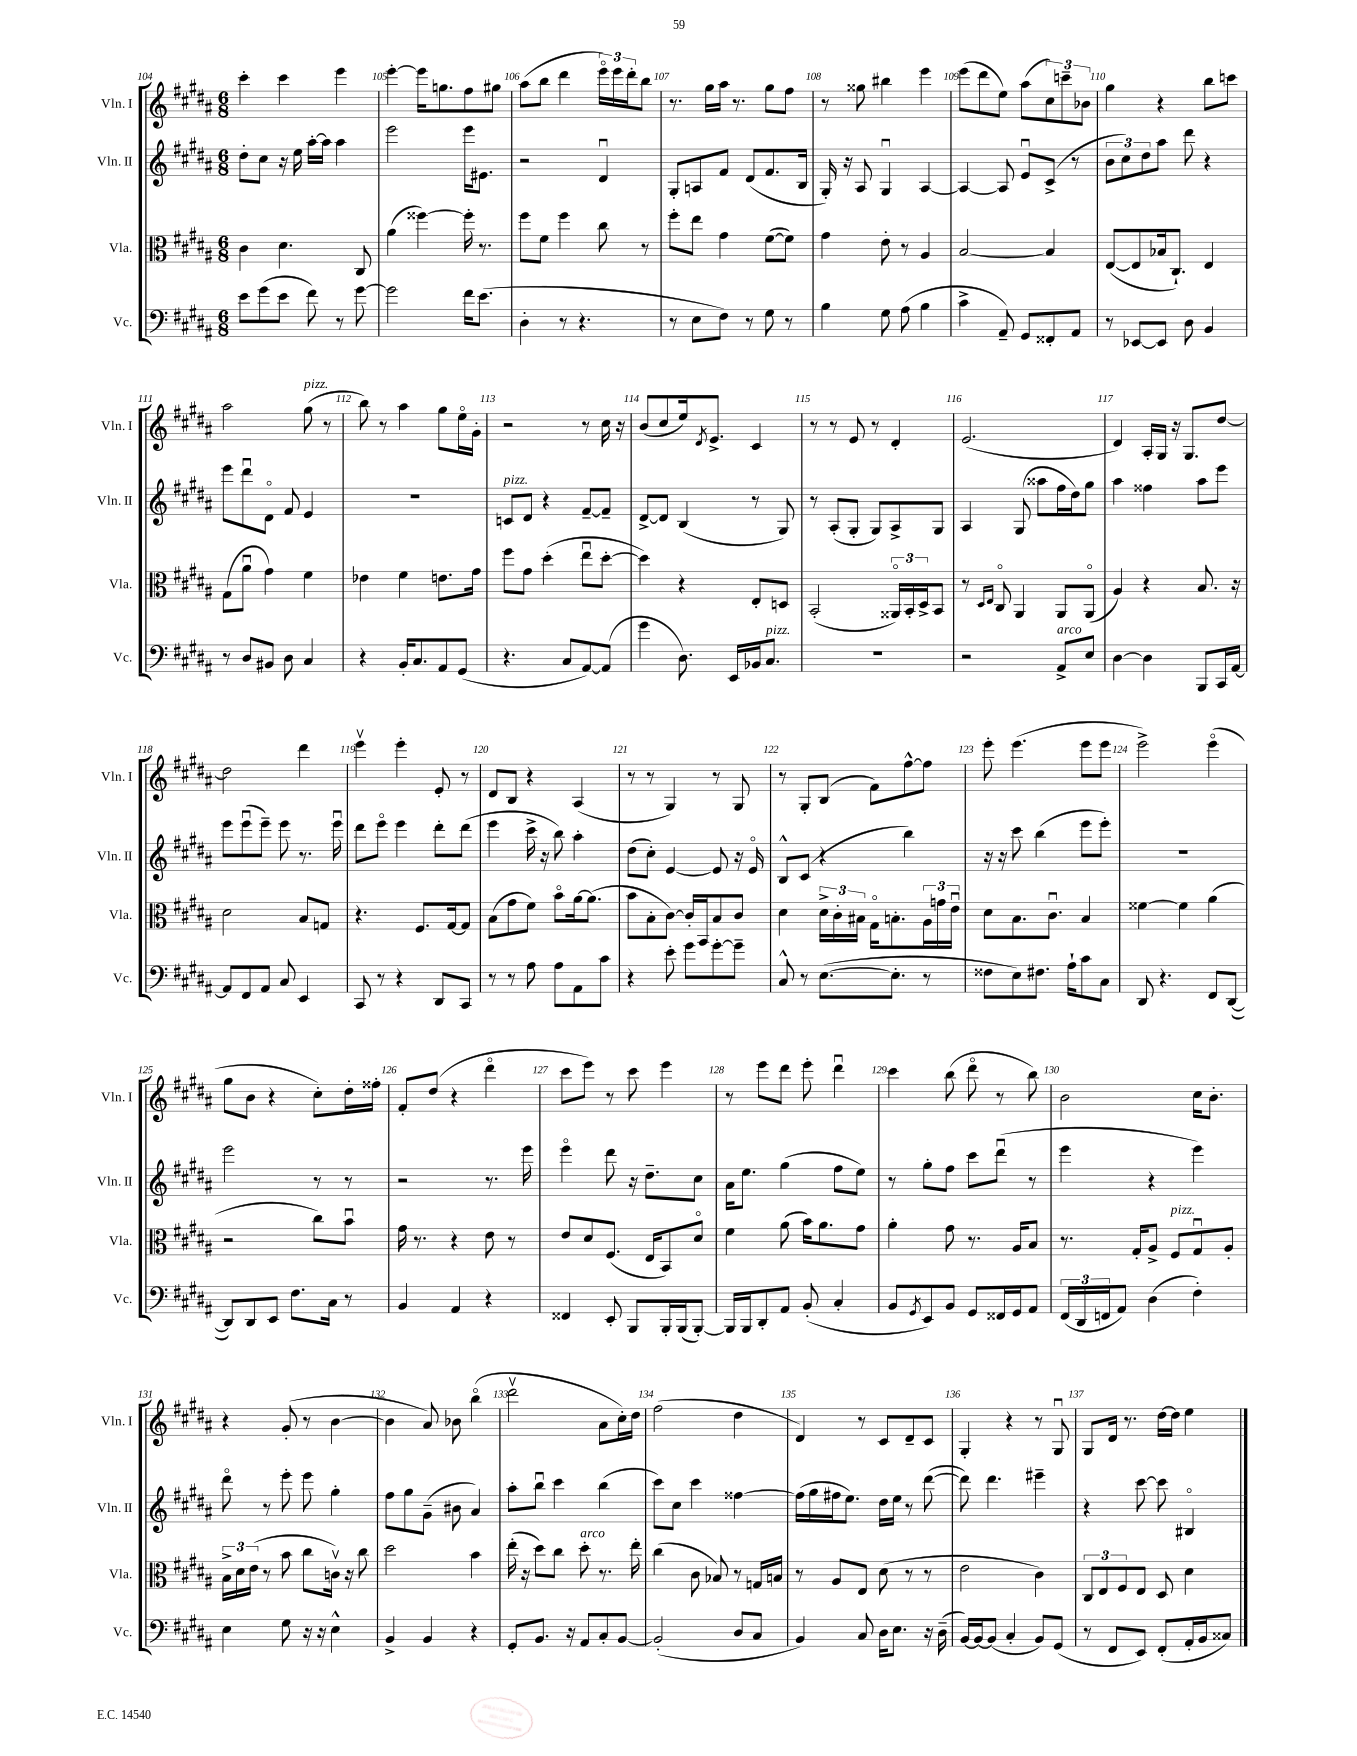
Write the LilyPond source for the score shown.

<<
\new StaffGroup <<
\new Staff = "s0" \with { instrumentName = "Vln. I" shortInstrumentName = "Vln. I" } {
    \clef treble \key b \major \numericTimeSignature \time 6/8
    cis'''4-. cis'''4 e'''4 |
    e'''4~-. e'''16 g''8. fis''8 gis''8 |
    ais''8( b''8 dis'''4 \tuplet 3/2 { e'''16\flageolet) e'''16 dis'''16-. } b''8 |
    r8. gis''16 ais''16 r8. gis''8 fis''8 |
    r8 gisis''8 bis''4 e'''4 |
    e'''8( dis'''8 e''8) ais''8( \tuplet 3/2 { cis''8) c'''8-- bes'8 } |
    gis''4 r4 b''8 c'''8 |
    ais''2 gis''8^\markup { \italic "pizz." }( r8 |
    b''8) r8 ais''4 gis''8 e''16\flageolet gis'16-. |
    r2 r8 cis''16 r16 |
    b'8( cis''8 e''16) \acciaccatura { dis'8 } e'8.-> cis'4 |
    r8 r8 e'8 r8 dis'4-. |
    e'2.( |
    dis'4) ais16-. gis16 r16 gis8. dis''8~ |
    dis''2 dis'''4 |
    e'''4\upbow e'''4-. e'8-. r8 |
    dis'8 b8 r4 ais4( |
    r8 r8 gis4) r8 gis8 |
    r8 gis8-. b8( fis'8) fis''8~-^ fis''8 |
    e'''8-. e'''4.( e'''8 e'''8 |
    e'''2->) e'''4\flageolet( |
    gis''8 b'8 r4 cis''8-.) dis''16-. fisis''16-. |
    fis'8-. dis''8( r4 dis'''4\flageolet |
    cis'''8 e'''8) r8 cis'''8 e'''4 |
    r8 e'''8 dis'''8 e'''8-. dis'''4\downbow |
    cis'''4 b''8( dis'''8\flageolet r8 b''8) |
    b'2 cis''16 b'8.-. |
    r4 gis'8-.( r8 b'4~ |
    b'4 ais'8) bes'8 b''4\flageolet( |
    dis'''2\upbow ais'8 cis''16-.) dis''16 |
    fis''2( dis''4 |
    dis'4) r8 cis'8 dis'8-- cis'8 |
    gis4-. r4 r8 gis8\downbow |
    gis8 dis'16 r8. dis''16~ dis''16 e''4 \bar "|." |
}
\new Staff = "s1" \with { instrumentName = "Vln. II" shortInstrumentName = "Vln. II" } {
    \clef treble \key b \major \numericTimeSignature \time 6/8
    dis''8-. cis''8 r16 e''16 ais''16~-. ais''16 ais''4 |
    e'''2 e'''16 eis'8. |
    r2 dis'4\downbow |
    gis8-. a8 fis'8 dis'8( fis'8. b16 |
    gis16-.) r16 ais8 gis4\downbow ais4~ |
    ais4~ ais8 e'8\downbow cis'8->( r8 |
    \tuplet 3/2 { b'8 cis''8) dis''8 } ais''8 dis'''8 r4 |
    e'''8 dis'''8\downbow dis'8\flageolet fis'8 e'4 |
    R2. |
    c'8^\markup { \italic "pizz." } dis'8 r4 fis'8~-- fis'8-- |
    dis'8~-> dis'8 b4( r8 gis8) |
    r8 ais8-.( gis8-. gis8) ais8-> gis8 |
    ais4 gis8( aisis''8 fis''16 dis''16) gis''8 |
    ais''4 fisis''4 ais''8 e'''8 |
    e'''8 e'''8\downbow( e'''8--) e'''8 r8. e'''16\downbow |
    dis'''8 e'''8\flageolet e'''4 dis'''8-. dis'''8( |
    e'''4 cis'''16-> r16 b''8) ais''4-. |
    dis''8( cis''8-.) e'4~ e'8 r16 e'16\flageolet |
    b8-^ cis'8( r4 b''4) |
    r16 r16 cis'''8 b''4( e'''8 e'''8-.) |
    R2. |
    e'''2 r8 r8 |
    r2 r8. e'''16 |
    e'''4\flageolet dis'''8 r16 dis''8.-- cis''8 |
    ais'16 e''8. gis''4( fis''8 e''8) |
    r8 gis''8-. fis''8 cis'''8 dis'''8\downbow( r8 |
    e'''4 r4 e'''4) |
    dis'''8\flageolet r8 e'''8-. e'''8 gis''4-. |
    fis''8 gis''8 gis'8--( bis'8 ais'4) |
    ais''8-. b''8\downbow cis'''4 b''4( |
    cis'''8) cis''8 cis'''4 fisis''4~ |
    fisis''16( gis''16 fis''16 e''8.) dis''16 e''16 r8 dis'''8~( |
    dis'''8) dis'''4. eis'''4-- |
    r4 cis'''8~ cis'''8 bis4\flageolet \bar "|." |
}
\new Staff = "s2" \with { instrumentName = "Vla." shortInstrumentName = "Vla." } {
    \clef alto \key b \major \numericTimeSignature \time 6/8
    cis'4 dis'4. cis8 |
    ais'4( fisis''4~) fisis''16-. r8. |
    fis''8 fis'8 fis''4 cis''8 r8 |
    fis''8-. e''8 gis'4 fis'8~( fis'8) |
    gis'4 e'8-. r8 ais4 |
    b2~ b4 |
    e8~( e8 bes16 cis8.-!) e4 |
    gis8( ais'8\downbow gis'4) fis'4 |
    ees'4 fis'4 e'8. gis'16 |
    fis''8 gis'8 dis''4-.( e''8\downbow dis''8~-. |
    dis''4) r4 e8-. d8 |
    b,2-.( \tuplet 3/2 { aisis,16\flageolet) b,16-. dis16-> } b,8 |
    r8 \grace { dis16 e16 } cis8\flageolet ais,4 ais,8 ais,8\flageolet( |
    ais4) r4 b8. r16 |
    dis'2 b8 g8 |
    r4. fis8. gis16~ gis8 |
    b8( gis'8 fis'8) b'8\flageolet ais'16~ ais'8.( |
    b'8 b8-. cis'8~) cis'16-. b,16 b8 cis'8 |
    dis'4 \tuplet 3/2 { dis'16-> cis'16-. bis16 } gis16\flageolet b8.-. \tuplet 3/2 { ais16 g'16 e'16\downbow } |
    dis'8 b8. cis'8.\downbow b4 |
    fisis'4~ fisis'4 ais'4( |
    r2 cis''8) b'8\downbow |
    gis'16 r8. r4 e'8 r8 |
    e'8 dis'8 fis8.( e16 b,8) dis'8\flageolet |
    fis'4 ais'8( b'16) ais'8. gis'8 |
    ais'4-. gis'8 r8. ais16 b8 |
    r8. gis16-. ais8-> fis8^\markup { \italic "pizz." } gis8\downbow ais8-. |
    \tuplet 3/2 { b16-> dis'16 e'16( } r8 b'8 cis''8 c'16\upbow) r16 cis''8 |
    dis''2 b'4 |
    e''16-.( r16 dis''8) cis''8 dis''8-.^\markup { \italic "arco" } r8. e''16-. |
    cis''4( cis'8 bes8) r8 g16 b16 |
    r8 ais8 e8 dis'8( r8 r8 |
    e'2 cis'4) |
    \tuplet 3/2 { cis8 e8 fis8 } e8 dis8 dis'4 \bar "|." |
}
\new Staff = "s3" \with { instrumentName = "Vc." shortInstrumentName = "Vc." } {
    \clef bass \key b \major \numericTimeSignature \time 6/8
    e'8 gis'8( e'8 fis'8) r8 gis'8~ |
    gis'2 fis'16 e'8.( |
    dis4-. r8 r4. |
    r8 e8 fis8) r8 gis8 r8 |
    b4 gis8 ais8( b4 |
    cis'4-> ais,8--) gis,8 fisis,8-. ais,8 |
    r8 ees,8~ ees,8 dis8 b,4 |
    r8 dis8 bis,8 dis8 cis4 |
    r4 b,16-. cis8. ais,8 gis,8( |
    r4. cis8 ais,8~) ais,8( |
    gis'4 dis8.) e,16 bes,16 cis8.^\markup { \italic "pizz." } |
    R2. |
    r2 ais,8->^\markup { \italic "arco" } e8 |
    dis4~ dis4 b,,8 cis,16 ais,16~ |
    ais,8 fis,8 ais,8 cis8 e,4 |
    cis,8 r8 r4 dis,8 cis,8 |
    r8 r8 ais8 ais8 ais,8 cis'8 |
    r4 e'8-. gis'8 gis'8~-. gis'8-- |
    cis8-^ r8 e8.~( e8.-. r8 |
    fisis8 e8) fis8. ais16-! cis'8 cis8 |
    dis,8 r4. fis,8 dis,8~( |
    dis,8) dis,8 e,8 fis8. cis16 r8 |
    b,4 ais,4 r4 |
    fisis,4 e,8-. b,,8 b,,16-. b,,16( b,,8~-.) |
    b,,16 b,,16 dis,8-. ais,8 b,8-.( cis4-. |
    b,8 \acciaccatura { gis,8 } e,8) b,8 gis,8 fisis,16 gis,16 ais,8 |
    \tuplet 3/2 { fis,16( dis,16 f,16 } ais,8) dis4( fis4-.) |
    e4 gis8 r16 r16 e4-^ |
    b,4-> b,4 r4 |
    gis,8-. b,8. r16 ais,8 cis8-. b,8~ |
    b,2-.( dis8 cis8 |
    b,4) cis8 dis16 e8. r16 dis16--( |
    b,16~) b,16~ b,8( cis4-. b,8) gis,8( |
    r8 fis,8 e,8) fis,8-.( ais,16-. b,16 cisis8) \bar "|." |
}
>>
>>
\layout { \context { \Score currentBarNumber = #104 \override BarNumber.break-visibility = ##(#f #t #t) barNumberVisibility = #all-bar-numbers-visible } }
